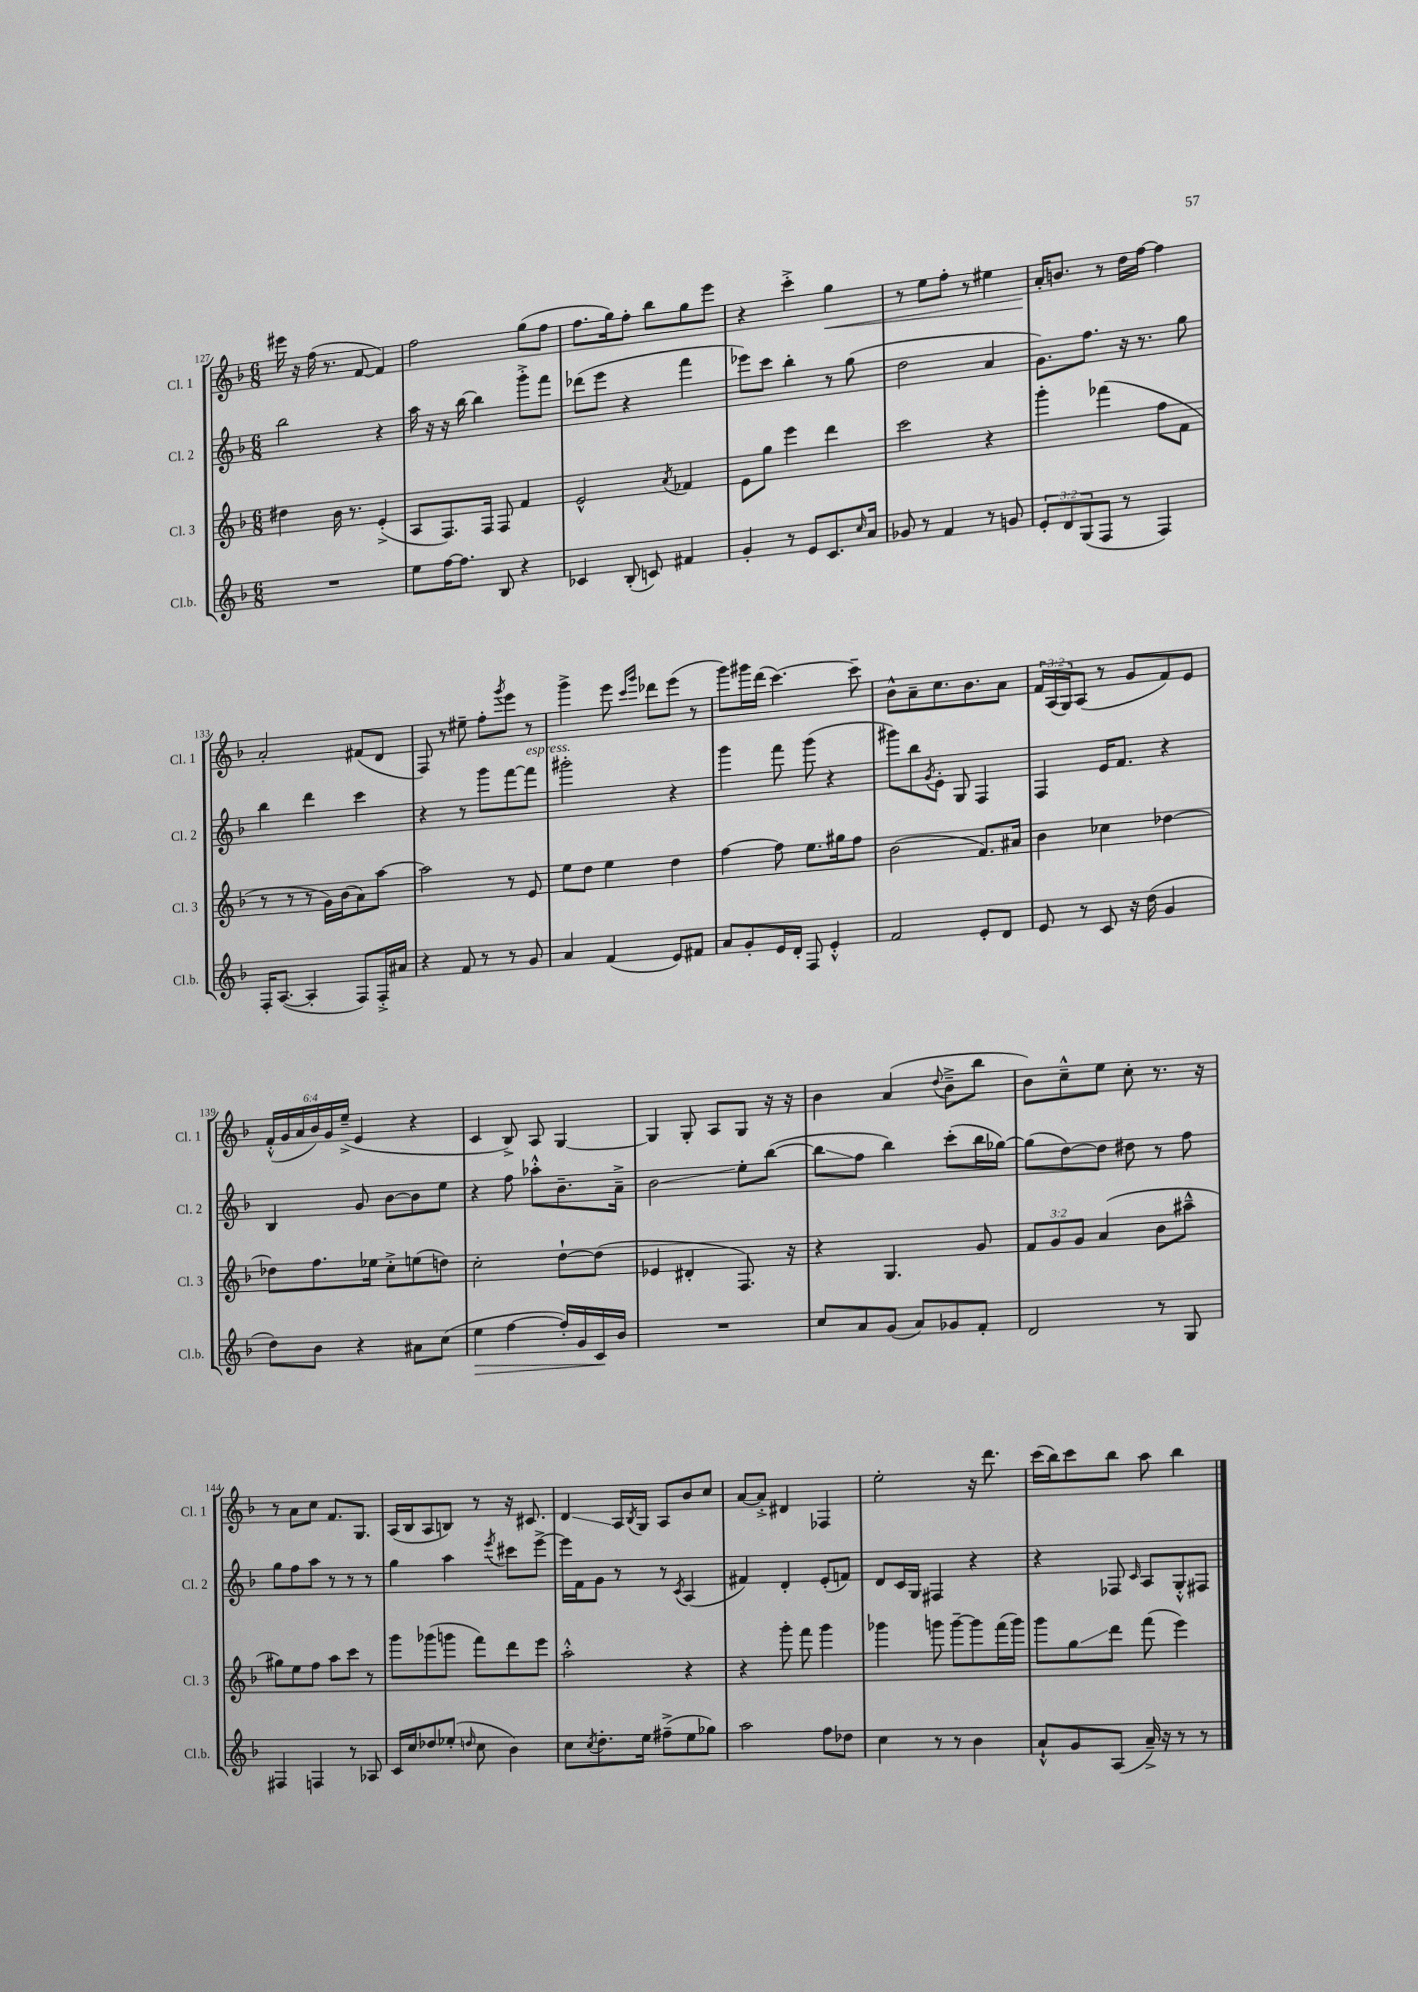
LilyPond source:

<<
\new StaffGroup <<
\new Staff = "s0" \with { instrumentName = "Cl. 1" shortInstrumentName = "Cl. 1" } {
    \clef treble \key f \major \numericTimeSignature \time 6/8 \override Staff.TupletNumber.text = #tuplet-number::calc-fraction-text
    eis'''16 r16 f''16( r8. f'8~ f'4) |
    f''2 g''8( f''8 |
    f''8. g''16) f''8-. bes''8 g''8 e'''8 |
    r4 c'''4-.-> g''4\< |
    r8 e''8 f''8-. r8 eis''4 |
    a'16-.\! b'8. r8 d''16 f''16~ f''4 |
    a'2-. fis'8( d'8 |
    f8) r8 eis''8-- f''8-. \acciaccatura { g'''8 } e'''8 r8 |
    g'''4-> e'''8 \grace { c'''16 g'''16 } des'''8 e'''8( r8 |
    g'''8) gis'''16 d'''16( c'''4.~) c'''8-- |
    bes'8-^ a'8-- c''8. bes'8. a'8 |
    \tuplet 3/2 { f'16 a16( g16) } a8( r8 g'8 f'8) e'8 |
    \tuplet 6/4 { f'16-.-^( g'16 a'16 bes'16) g'16 e''16--->( } e'4 r4 |
    c'4 bes8->) a8 g4~ |
    g4 g8-. a8 g8 r16 r16 |
    bes'4 a'4( \appoggiatura { d''8 } bes'8---> bes''8 |
    bes'8) c''8---^ e''8 c''8-. r8. r16 |
    r8 a'8 c''8 f'8. g8. |
    a16( bes16 a8 b8) r8 r16 cis'8. |
    d'4\glissando a16 \acciaccatura { bes8 } g16 a8 bes'8 c''8 |
    a'8~ a'8-.-> dis'4 fes4 |
    e''2-. r16 d'''8. |
    c'''16( bes''16) c'''8 bes''8 a''8 bes''4 \bar "|." |
}
\new Staff = "s1" \with { instrumentName = "Cl. 2" shortInstrumentName = "Cl. 2" } {
    \clef treble \key f \major \numericTimeSignature \time 6/8
    bes''2 r4 |
    a''16 r16 r16 bes''16~ bes''4 g'''8-.-> f'''8 |
    des'''8( e'''8 r4 f'''4 |
    ees'''8) c'''8 bes''4-. r8 g''8( |
    d''2 a'4 |
    g'8.) f''8. r16 r8. g''8 |
    bes''4 d'''4 c'''4 |
    r4 r8 g'''8 f'''8~ f'''8^\markup { \italic "espress." } |
    gis'''2-. r4 |
    g'''4 f'''8 g'''8( r4 |
    gis'''8) bes''8 \acciaccatura { g'8 } e'8-. g8 f4 |
    f4 e'16 f'8. r4 |
    bes4 g'8 bes'8~ bes'8 e''8 |
    r4 f''8 aes''8-.-^ bes'8.-- a'16---> |
    bes'2\glissando e''8-. bes''8~( |
    bes''8\glissando f''8 bes''4) c'''8-.( bes''16 ges''16~) |
    ges''8( d''8~) d''8 dis''8 r8 f''8 |
    g''8 f''8 a''8 r8 r8 r8 |
    g''4 a''4 \acciaccatura { e'''8 } cis'''8 e'''8~-> |
    e'''16 f'16 g'8 r8 r8 \acciaccatura { c'8 } a4( |
    fis'4) d'4-. e'8-.( f'8) |
    d'8 c'16 g16 fis4 r4 |
    r4 fes8 \grace { c'16 } a8 g8-.-^ fis8 \bar "|." |
}
\new Staff = "s2" \with { instrumentName = "Cl. 3" shortInstrumentName = "Cl. 3" } {
    \clef treble \key f \major \numericTimeSignature \time 6/8 \override Staff.TupletNumber.text = #tuplet-number::calc-fraction-text
    dis''4 bes'16 r8. e'4-.->( |
    a8 f8.) f16 f8 f'4 |
    e'2-^ \acciaccatura { a'8 } fes'4 |
    e'8 g''8 e'''4 d'''4 |
    c'''2 r4 |
    g'''4-. fes'''4( f''8 f'8 |
    r8 r8 r8 g'16) bes'16( a'8) a''8~ |
    a''2 r8 e'8 |
    e''8 d''8 e''4 d''4 |
    f''4~ f''8 e''8. gis''16 f''8 |
    bes'2( f'8.) ais'16 |
    bes'4 ces''4 des''4~ |
    des''8 f''8. ees''16 c''8-.-> e''8( d''8) |
    c''2-. d''8~-! d''8( |
    ees'4 dis'4-. f8.) r16 |
    r4 g4. g'8 |
    \tuplet 3/2 { f'8 g'8 g'8 } a'4( bes'8 ais''8---^ |
    gis''8) e''8 f''8 a''8 c'''8 r8 |
    g'''8 ges'''8( g'''8 f'''8) d'''8 e'''8 |
    a''2-.-^ r4 |
    r4 g'''8-. f'''8 g'''4 |
    ges'''4 g'''8 g'''8~-- g'''8 f'''16( g'''16) |
    g'''8 g''8\glissando d'''8 f'''8( e'''4) \bar "|." |
}
\new Staff = "s3" \with { instrumentName = "Cl.b." shortInstrumentName = "Cl.b." } {
    \clef treble \key f \major \numericTimeSignature \time 6/8 \override Staff.TupletNumber.text = #tuplet-number::calc-fraction-text
    R2. |
    e''8 f''16~ f''8. bes8 r4 |
    ces'4 bes8-.( c'8) fis'4 |
    g'4-. r8 e'8 c'8. \grace { c''16 } a'16 |
    ges'8 r8 f'4 r8 g'8 |
    \tuplet 3/2 { e'8-. d'8 g8( } f8 r8 f4) |
    f16-. a8.~( a4-. f8) f16-.-> ais'16 |
    r4 f'8 r8 r8 g'8 |
    a'4 f'4( e'8) fis'8 |
    a'8 g'8-. e'16 d'16-. f8 e'4-.-^ |
    f'2 e'8-. d'8 |
    e'8 r8 c'8 r16 d''16( g'4 |
    d''8) bes'8 r4 ais'8 c''8( |
    e''4\> f''4~ f''16-.) g'16 c'16\! bes'16 |
    R2. |
    c''8 a'8 g'8( a'8) ges'8 f'8-. |
    d'2 r8 g8 |
    fis4 f4 r8 aes8 |
    c'16 c''16 des''8 ees''8-.( \grace { d''16 } c''8 bes'4) |
    c''8 \acciaccatura { c''8 } d''8.-. e''16 fis''8--->( e''8 ges''8) |
    a''2 f''8 des''8 |
    c''4 r8 r8 bes'4 |
    a'8-!-^ g'8 a8( a'16--->) r16 r8 r8 \bar "|." |
}
>>
>>
\layout { \context { \Score currentBarNumber = #127 } }
